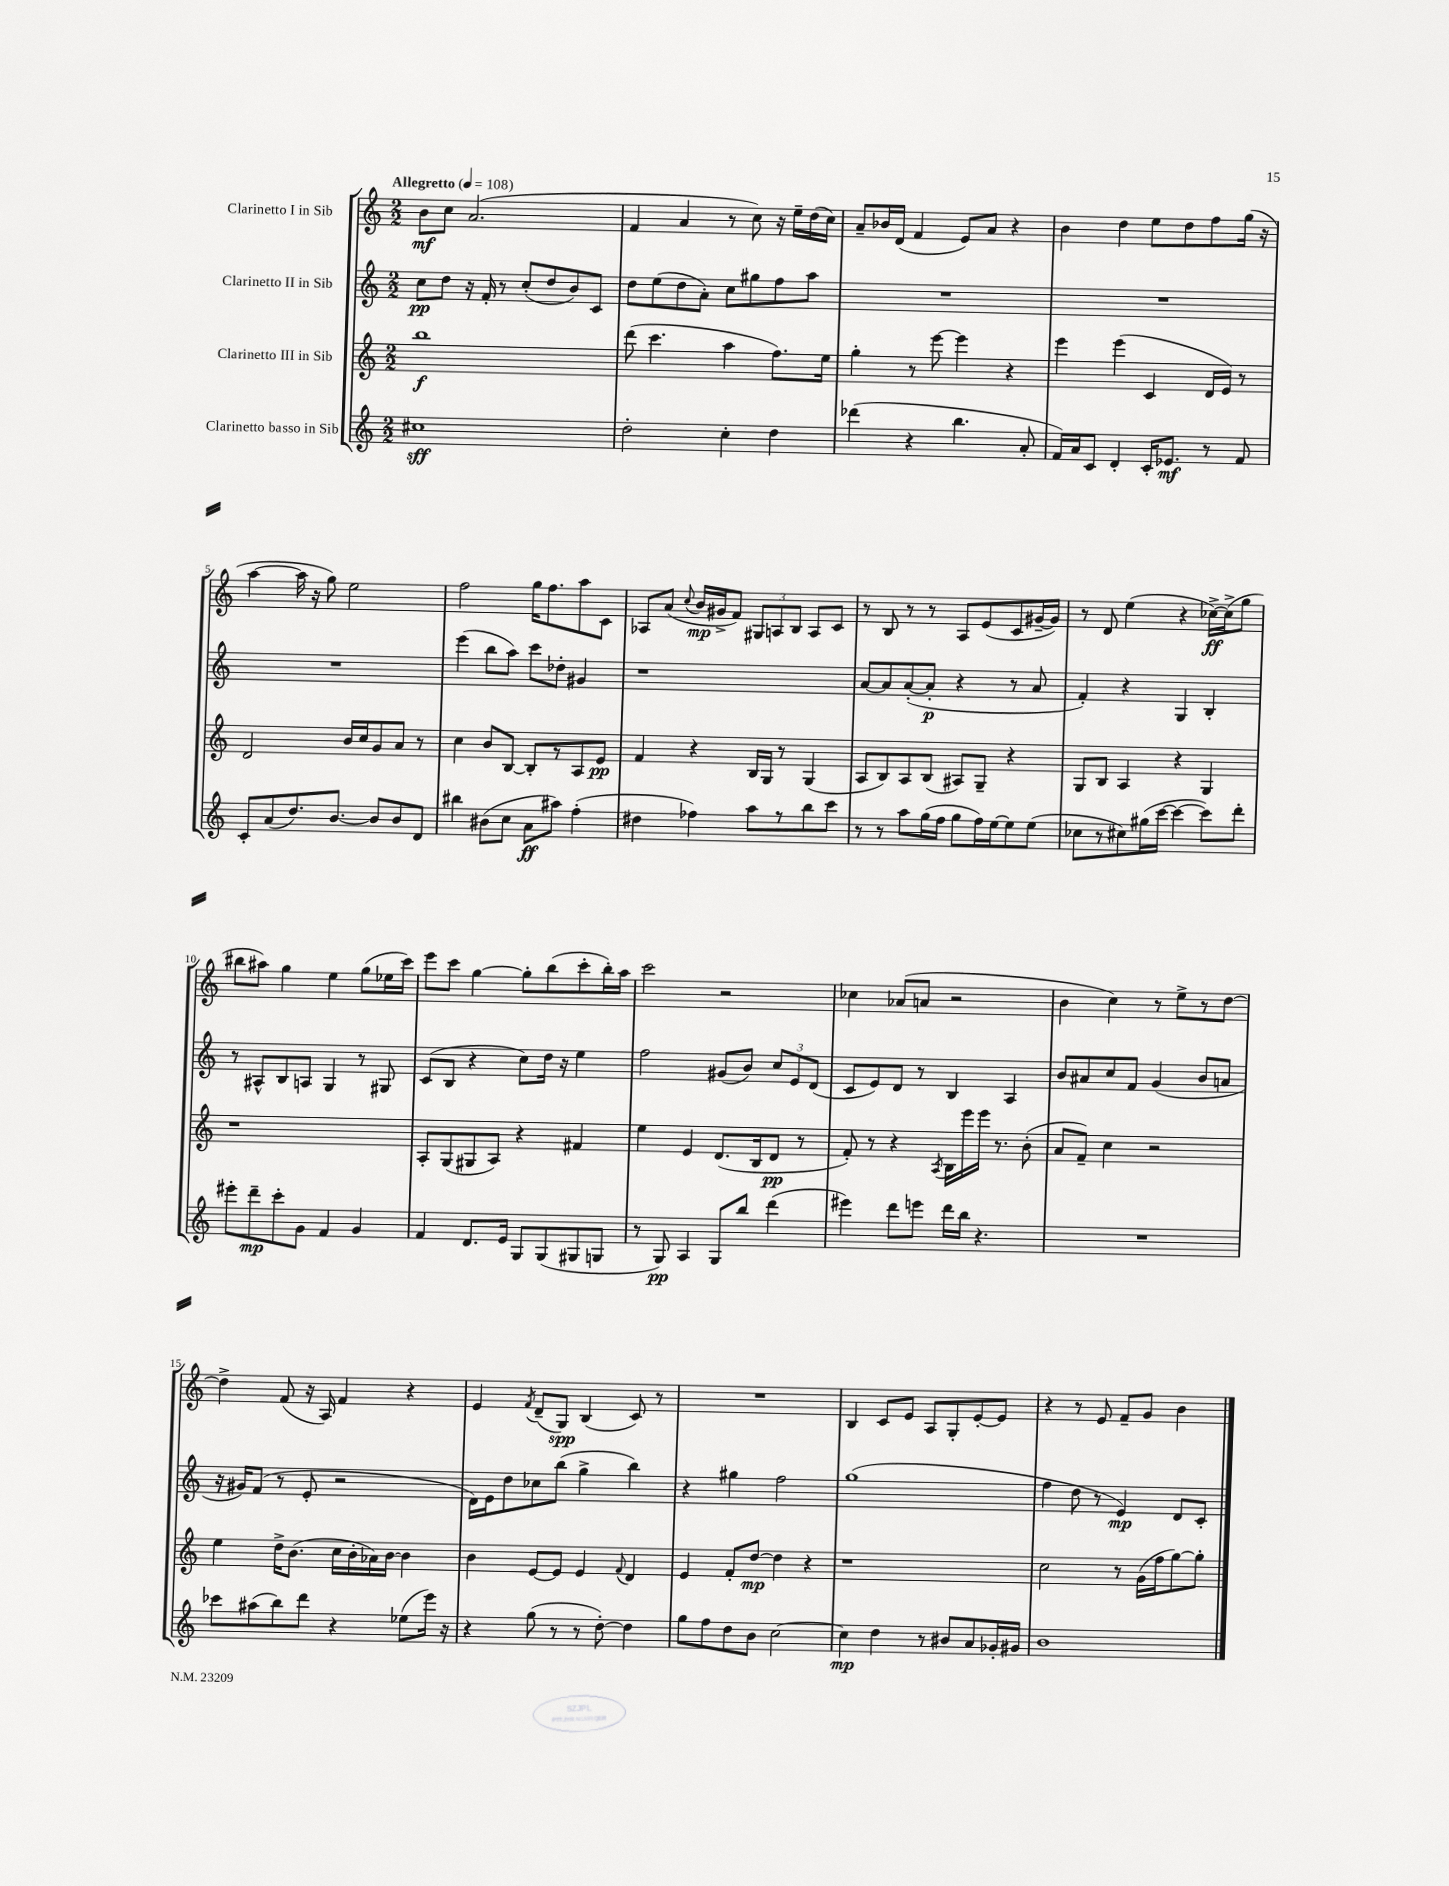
<<
\new StaffGroup <<
\new Staff = "s0" \with { instrumentName = "Clarinetto I in Sib" } {
    \clef treble \key c \major \numericTimeSignature \time 2/2 \tempo "Allegretto" 4 = 108
    \autoBeamOff b'8[\mf c''8] a'2.( |
    f'4 a'4 r8 c''8) r16 e''16[-- d''16( c''16]) |
    a'8[-- bes'16 d'16]( f'4 e'8[) a'8] r4 |
    b'4 d''4 e''8[ d''8 f''8 g''16]( r16 |
    a''4~ a''16 r16 g''8) e''2 |
    f''2 g''16[ f''8. a''8 c'8] |
    aes8[ a'8]( \appoggiatura { c''8 } b'16[\mp gis'16-> f'8]) \tuplet 3/2 { gis8[ a8 b8] } a8[ c'8] |
    r8 b8 r8 r8 a8[ e'8( c'8 gis'16~-- gis'16]) |
    r8 d'8 e''4( r4 ces''16[~->\ff) ces''16->( g''8] |
    bis''8[ ais''8]) g''4 e''4 g''8[( ees''16 c'''16]) |
    e'''8[ c'''8] g''4~ g''8[-. b''8( c'''8-. b''16-.) a''16] |
    c'''2 r2 |
    ces''4 aes'8[( a'8] r2 |
    b'4 c''4) r8 e''8[-> r8 d''8]~ |
    d''4-> f'8( r16 a16) f'4 r4 |
    e'4 \acciaccatura { f'8 } d'8[--( g8]\spp) b4( c'8) r8 |
    R1 |
    b4 c'8[ e'8] a8[ g8-. e'8~-. e'8] |
    r4 r8 e'8 f'8[-- g'8] b'4 \bar "|." |
}
\new Staff = "s1" \with { instrumentName = "Clarinetto II in Sib" } {
    \clef treble \key c \major \numericTimeSignature \time 2/2
    \autoBeamOff c''8[\pp d''8] r16 f'16-. r8 c''8[-.( d''8 b'8) c'8] |
    d''8[ e''8( d''8 a'8]-.) c''8[ gis''8 f''8 a''8] |
    R1 |
    R1 |
    R1 |
    e'''4( b''8[ a''8]) c'''8[ des''8]-. gis'4 |
    r1 |
    a'8[~ a'8 a'8~-.( a'8]-.\p r4 r8 a'8 |
    f'4-.) r4 g4 b4-. |
    r8 ais8[-^ b8 a8] g4 r8 gis8 |
    c'8[( b8] r4 c''8[) d''16] r16 e''4 |
    f''2 gis'8[( b'8]) \tuplet 3/2 { c''8[ e'8 d'8]( } |
    c'8[ e'8) d'8] r8 b4 a4 |
    b'8[ ais'8 c''8 f'8] g'4( b'8[ a'8] |
    r16 gis'16[) f'8]( r8 e'8-. r2 |
    d'16[) e'16 d''8 ces''8 b''8]( g''4-> b''4) |
    r4 gis''4 f''2 |
    g''1( |
    f''4 d''8 r8 e'4\mp) d'8[ c'8]-. \bar "|." |
}
\new Staff = "s2" \with { instrumentName = "Clarinetto III in Sib" } {
    \clef treble \key c \major \numericTimeSignature \time 2/2
    \autoBeamOff b''1\f |
    d'''8( c'''4. a''4 f''8.[) e''16] |
    g''4-. r8 e'''8~ e'''4 r4 |
    e'''4 e'''4( c'4 d'16[ e'16]) r8 |
    d'2 b'16[ c''16 g'8 a'8] r8 |
    c''4 b'8[ b8]~ b8[-. r8 a8 e'8]\pp |
    f'4 r4 b16[ g16] r8 g4( |
    a8[ b8) a8 b8]( ais8[) g8]-- r4 |
    g8[ b8] a4 r4 g4 |
    r1 |
    a8[-. g8( gis8 a8]) r4 fis'4 |
    e''4 e'4 d'8.[( b16 d'8]\pp r8 |
    f'8-.) r8 r4 \acciaccatura { a8 } b16[ e'''16 e'''16] r8. b'8-.( |
    a'8[ f'8]--) c''4 r2 |
    e''4 d''16[-> b'8.]( c''16[ b'16-. aes'16) b'16]~ b'4 |
    b'4 e'8[~ e'8] e'4 \appoggiatura { f'8 } d'4 |
    e'4 f'8[-. d''8]~\mp d''4 r4 |
    r1 |
    c''2 r8 g'16[( f''16 g''8~) g''8]-. \bar "|." |
}
\new Staff = "s3" \with { instrumentName = "Clarinetto basso in Sib" } {
    \clef treble \key c \major \numericTimeSignature \time 2/2
    \autoBeamOff cis''1\sff |
    d''2-. c''4-. d''4 |
    des'''4( r4 b''4. a'8-. |
    f'16[) a'16 c'8] d'4-. c'16[-. ees'8.]\mf r8 f'8 |
    c'8[-. a'8( d''8.) b'8.]~ b'8[ b'8 d'8] |
    bis''4 bis'8[( c''8] a'8[\ff ais''8]) f''4-.( |
    dis''4 fes''4) a''8[ r8 b''8 c'''8] |
    r8 r8 a''8[ g''16( f''16] g''8[ f''16) e''16~ e''8 e''8]( |
    ces''8[ r8 cis''8) gis''16( c'''16]~ c'''4~ c'''8[) d'''8]-. |
    eis'''8[-. d'''8--\mp c'''8-. g'8] f'4 g'4 |
    f'4 d'8.[ e'16] g8[ g8( gis8 g8] |
    r8 g8\pp) a4 g8[ b''8] d'''4( |
    eis'''4) d'''8[ e'''8] d'''16[ b''16] r4. |
    R1 |
    ces'''8[ ais''8( b''8) d'''8] r4 ees''8[( e'''16]) r16 |
    r4 g''8( r8 r8 d''8~-.) d''4 |
    g''8[ f''8 d''8 b'8] c''2~ |
    c''4\mp d''4 r8 bis'8[ a'8 ges'16-. gis'16] |
    b'1 \bar "|." |
}
>>
>>
